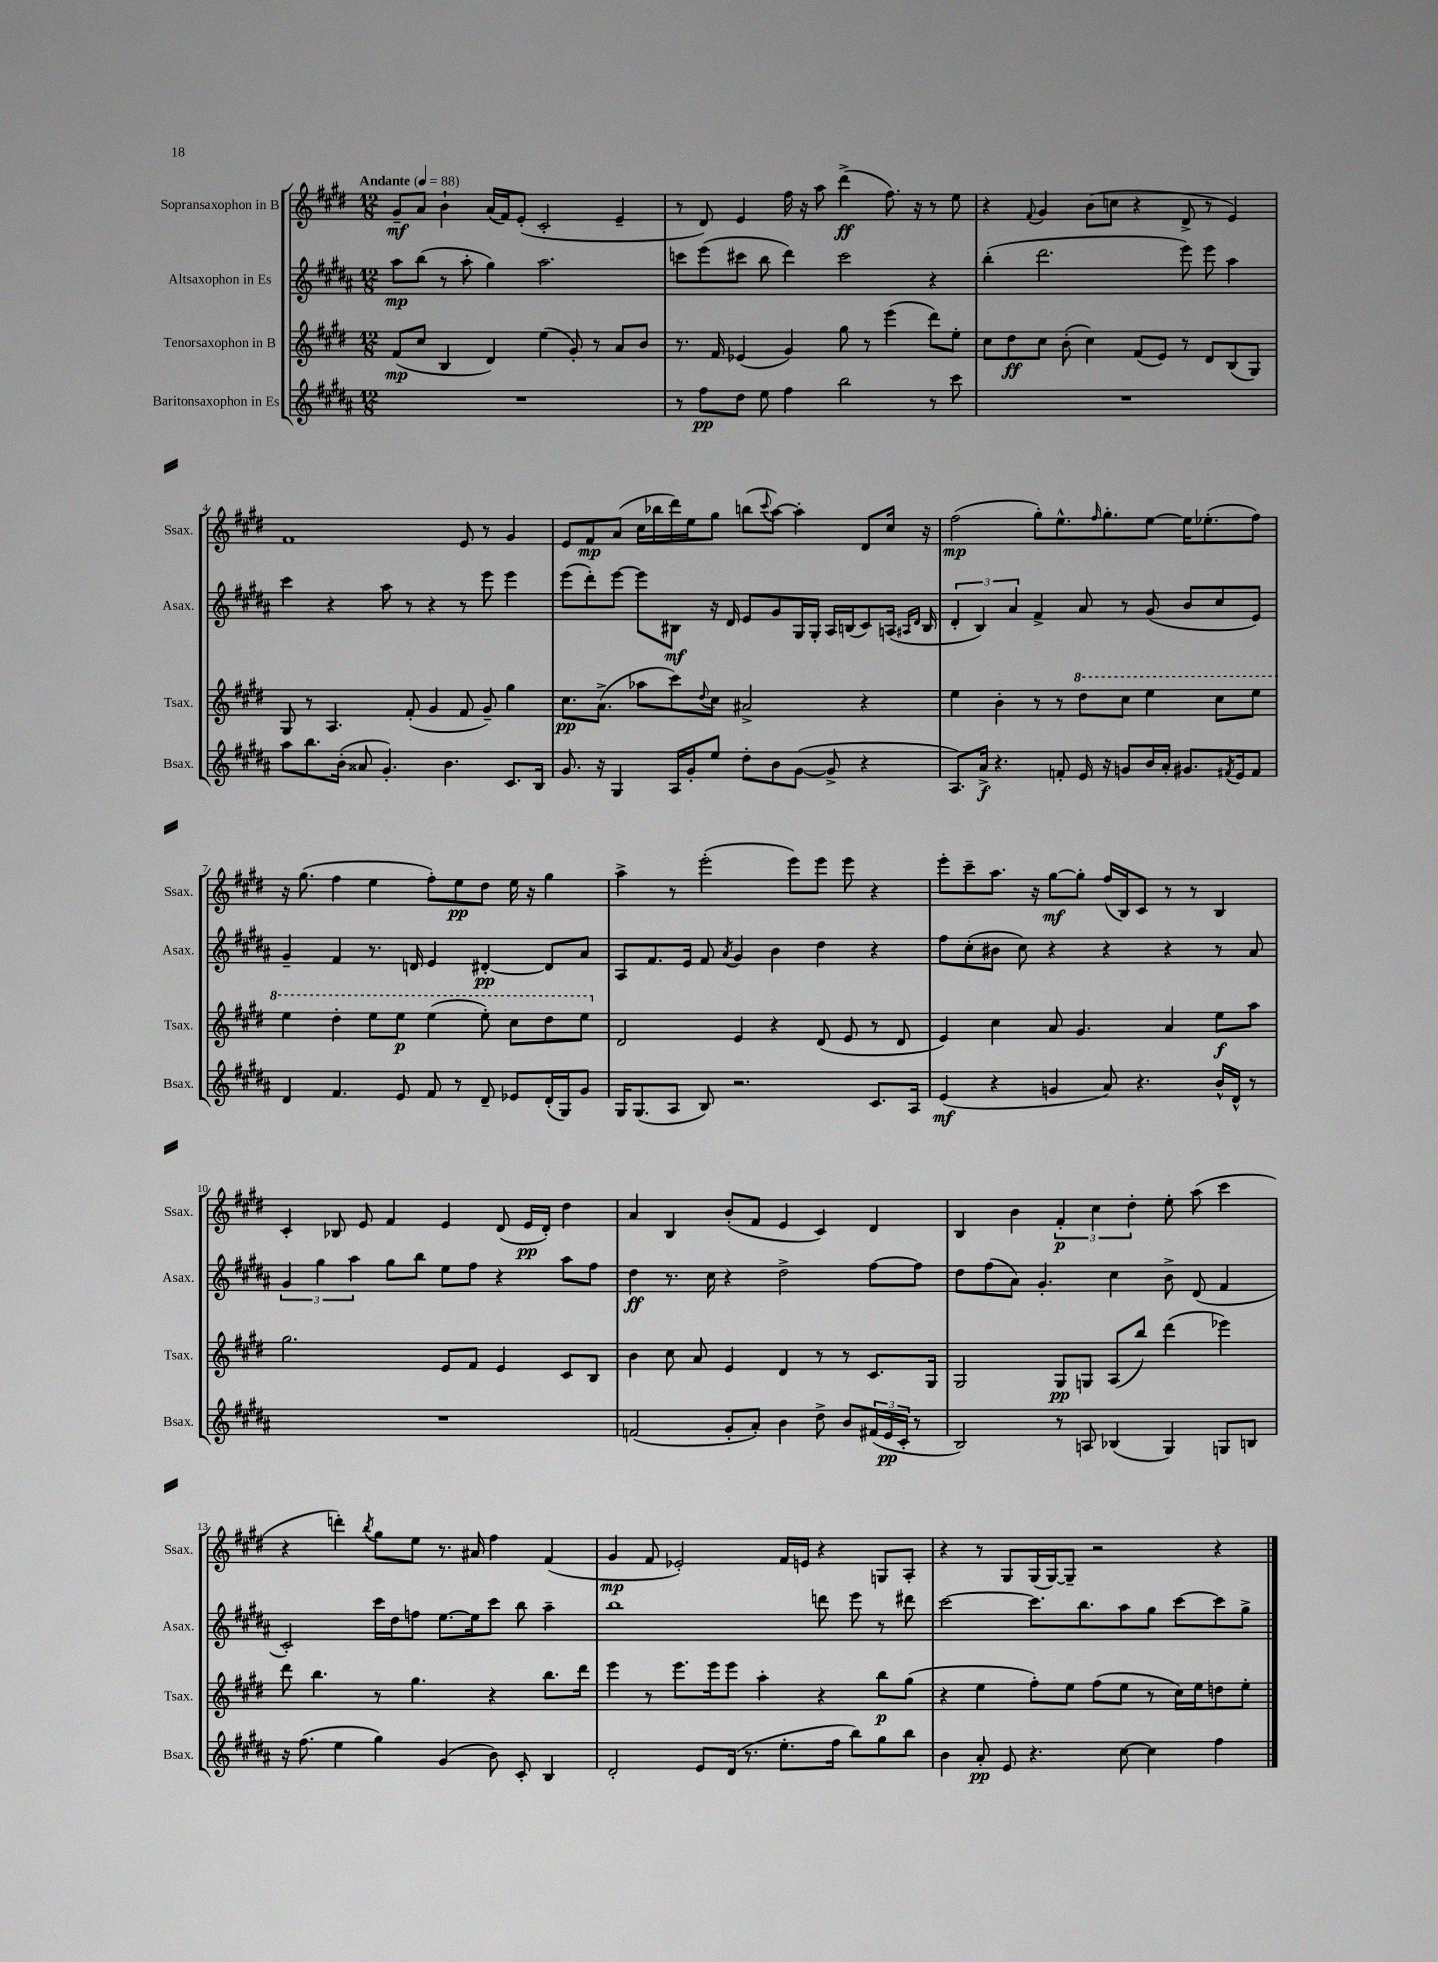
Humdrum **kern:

**kern	**kern	**kern	**kern
*staff4	*staff3	*staff2	*staff1
*clefG2	*clefG2	*clefG2	*clefG2
*k[f#c#g#d#a#]	*k[f#c#g#d#]	*k[f#c#g#d#a#]	*k[f#c#g#d#]
*M12/8	*M12/8	*M12/8	*M12/8
*MM88	*MM88	*MM88	*MM88
1.r	(8f#	8aa#	8g#~
.	8cc#	(8bb	8a
.	4B	8r	4b`
.	.	8aa#'	.
.	4d#)	4gg#)	(16a
.	.	.	16f#)
.	.	.	(8e'
.	(4ee	2.aa#	2c#'
.	8g#')	.	.
.	8r	.	.
.	8a	.	4e~
.	8b	.	.
=	=	=	=
8r	8.r	8ccc	8r
8ff#	.	(8eee	8d#)
.	16f#	.	.
8dd#	(4e-	8ccc#	4e
8ee	.	8bb	.
4ff#	4g#)	4ddd#)	16ff#
.	.	.	16r
.	.	.	8aa
2bb	8gg#	2ccc#	(4ddd#^
.	8r	.	.
.	(4eee	.	8.ff#)
.	.	.	16r
8r	8ddd#)	4r	8r
8ccc#	8ee'	.	8ee
=	=	=	=
1.r	8cc#	(4bb'	4r
.	8dd#	.	.
.	.	.	8qqf#
.	8cc#	2.ddd#	4g#
.	(8b'	.	.
.	4cc#)	.	(8b
.	.	.	8cc
.	(8f#	.	4r
.	8e)	.	.
.	8r	8eee)	8d#^
.	8d#	8eee	8r
.	(8B	4aa#	4e)
.	8G#)	.	.
=	=	=	=
8aa#	8G#	4ccc#	1f#
8.bb	8r	.	.
.	4.A	4r	.
(16b'	.	.	.
8a##	.	.	.
4.g#')	.	8aa#	.
.	(8f#'	8r	.
.	4g#	4r	.
4.b	.	.	.
.	8f#	8r	8e
.	8g#~)	8eee	8r
8.c#	4gg#	4eee	4g#
16B	.	.	.
=	=	=	=
8.g#	8.cc#	(8eee	8e
.	.	8ddd#')	8f#
16r	(8.a^	.	.
4G#	.	[8eee	(8a
.	8aa-	8eee]	16cc#
.	.	.	16bb-
16A#	8ccc#)	8B#	16ddd#)
16g#'	.	.	16ee
.	8qqdd#	.	.
8ee	8cc#	16r	8gg#
.	.	16d#	.
8dd#'	2a#^	8e	(8bb
.	.	.	8qqccc#
8b	.	8g#	[8aa)
([8g#	.	16G#	4aa']
.	.	16G#'	.
8g#^]	.	16A#	.
.	.	(16B	.
4r	4r	8c#)	8d#
.	.	(16A	16cc#
.	.	16qqA#	.
.	.	16qqd#	.
.	.	16B	16r
=	=	=	=
8.A#)	4ee	6d#'	(2ff#
.	.	6B)	.
16a#^	.	.	.
4.r	4b'	.	.
.	.	6a#	.
.	8r	4f#^	8gg#')
8f'	8r	.	8.ee^^
16e	8ddd#	8a#	.
.	.	.	16qqff#
16r	.	.	8.gg#'
8g	8ccc#	8r	.
16b	4eee	(8g#	[8ee
16a#'	.	.	.
8.g#	.	8b	16ee]
.	.	.	(8.ee-'
.	8ccc#	8cc#	.
8qf#	.	.	.
16e	.	.	.
8f#	8eee	8e)	8ff#)
=	=	=	=
4d#	4eee	4g#~	16r
.	.	.	(8.gg#
4.f#	4ddd#'	4f#	4ff#
.	8eee	8.r	4ee
8e	8eee	.	.
.	.	16d	.
8f#	(4eee	4e	8ff#')
8r	.	.	8ee
8d#~	8eee')	[4d#'	8dd#
8e-	8ccc#	.	16ee
.	.	.	16r
(16d#'	8ddd#	8d#]	4gg#
16G#)	.	.	.
8g#	8eee	8a#	.
=	=	=	=
16G#	2d#	8A#	4aa^
(8.G#	.	.	.
.	.	8.f#	.
8A#	.	.	8r
.	.	16e	.
8B)	.	8f#	(2eee'
.	.	8qa#	.
2.r	4e	4g#	.
.	4r	4b	.
.	.	.	8eee)
.	(8d#	4dd#	8eee
.	8e	.	8eee
8.c#	8r	4r	4r
.	8d#	.	.
16A#	.	.	.
=	=	=	=
(4e	4e)	8ff#	8eee'
.	.	(8cc#'	8ccc#~
4r	4cc#	8b#	8.aa
.	.	8cc#)	.
.	.	.	16r
4g	8a	4r	[8gg#
.	4.g#	.	8gg#']
8a#)	.	4r	(16ff#
.	.	.	16B)
4.r	.	.	8c#
.	4a	4r	8r
.	.	.	8r
16b^^	8ee	8r	4B
16d#^^	.	.	.
8r	8aa	8a#	.
=	=	=	=
1.r	2.gg#	6g#	4c#'
.	.	6gg#	.
.	.	.	8B-
.	.	6aa#	.
.	.	.	8e
.	.	8gg#	4f#
.	.	8bb	.
.	8e	8ee	4e
.	8f#	8ff#	.
.	4e	4r	(8d#
.	.	.	16e
.	.	.	16d#')
.	8c#	8aa#	4dd#
.	8B	8ff#	.
=	=	=	=
(2f	4b	4dd#	4a
.	8cc#	8.r	4B
.	8a	.	.
.	.	16cc#	.
8g#'	4e	4r	(8b'
8a#')	.	.	8f#
4b	4d#	2dd#^	4e
8dd#^	8r	.	4c#)
8b	8r	.	.
(24f#	8.c#	[8ff#	4d#
24e	.	.	.
24c#'	.	.	.
8r	.	8ff#]	.
.	16G#	.	.
=	=	=	=
2B)	2G#	8dd#	4B
.	.	(8ff#	.
.	.	8a#)	4b
.	.	4.g#'	.
8r	8G#	.	6f#'
8A	8G	.	.
.	.	.	6cc#
(4B-	(8A	4cc#	.
.	.	.	6dd#'
.	8bb)	.	.
4G#)	(4ddd#	8b^	8ee'
.	.	(8d#	(8aa
8G	4eee-)	4f#	4ccc#
8B	.	.	.
=	=	=	=
16r	8ddd#	2c#')	4r
(8.ff#	.	.	.
.	4.bb	.	.
4ee	.	.	4ddd')
.	.	.	8qbb
4gg#)	8r	16ccc#	8gg#
.	.	16dd#	.
.	4.gg#	8ff	8ee
(4g#	.	[8.ee	8.r
.	.	16ee]	16a#
8b)	4r	8ccc#	4ff#
8c#'	.	8bb	.
4B	8.bb	4aa#~	(4f#
.	16ddd#	.	.
=	=	=	=
2d#'	4eee	1bb	4g#
.	8r	.	8f#
.	8.eee	.	2e-')
8e	.	.	.
.	16eee	.	.
(16d#	8eee	.	.
8.r	.	.	.
.	4aa'	.	.
8.ee'	.	.	16f#
.	.	.	16e
.	4r	8ddd	4r
16ff#	.	.	.
8bb)	.	8eee	.
8gg#	8bb	8r	8G
8bb	(8gg#	8ddd#	8A'
=	=	=	=
4b	4r	[2ccc#	4r
8a#'	4ee	.	8r
8e	.	.	8G#
4.r	8ff#')	8.ccc#]	(16G#
.	.	.	[16G#)
.	8ee	.	8G#~]
.	.	8.bb	.
.	(8ff#	.	2r
[8cc#	8ee	8aa#	.
4cc#]	8r	8gg#	.
.	16cc#)	[8ccc#	.
.	16ee	.	.
4ff#	8dd	8ccc#]	4r
.	8ee'	8gg#^	.
==	==	==	==
*-	*-	*-	*-
